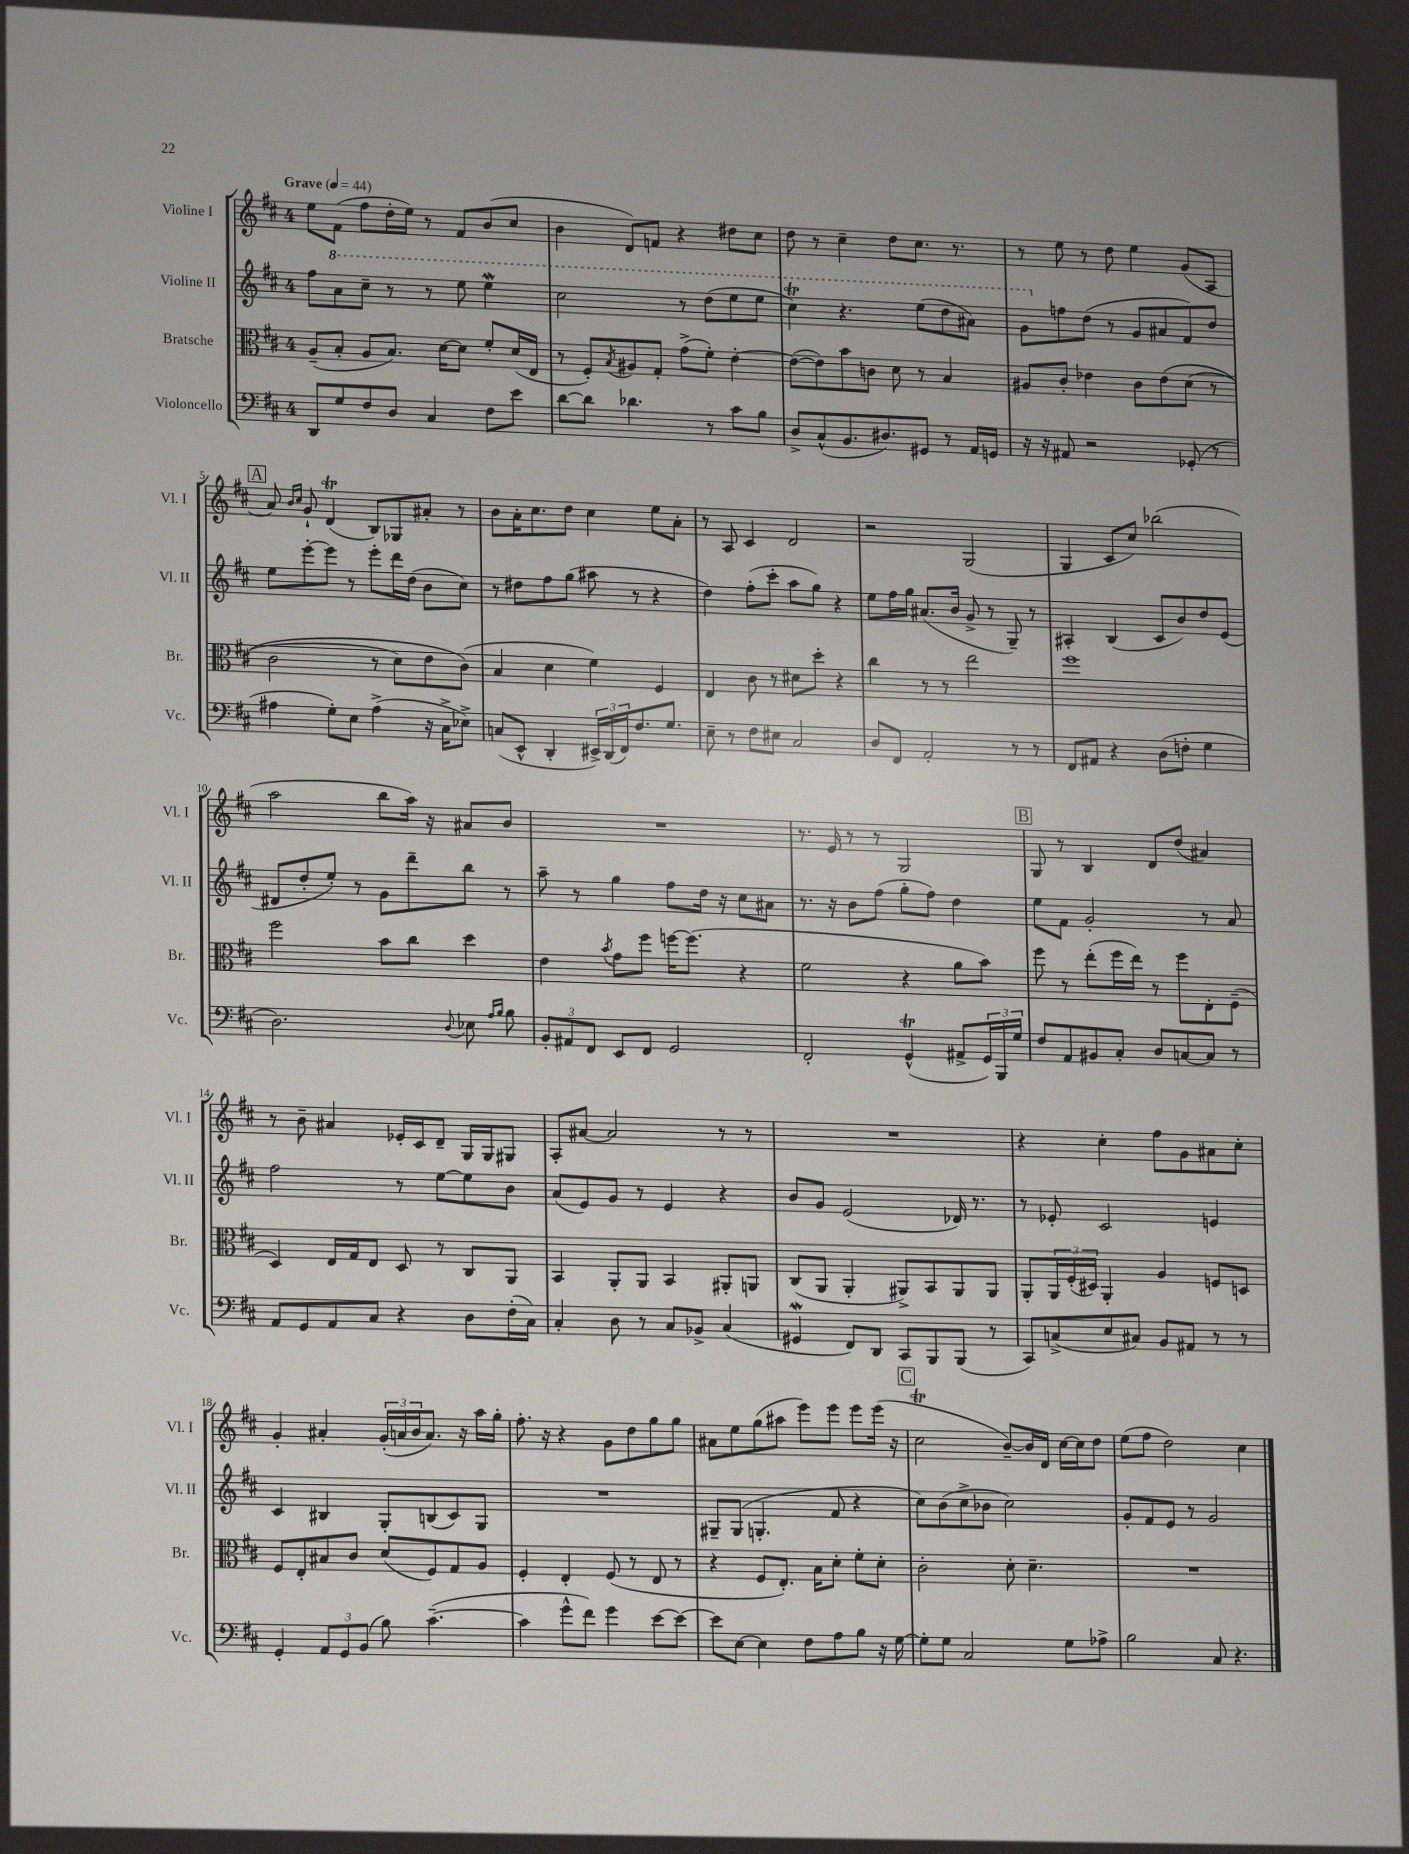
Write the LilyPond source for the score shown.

<<
\new StaffGroup <<
\new Staff = "s0" \with { instrumentName = "Violine I" shortInstrumentName = "Vl. I" } {
    \clef treble \key d \major \once \override Staff.TimeSignature.style = #'single-digit \time 4/4 \tempo "Grave" 4 = 44
    e''8 fis'8( fis''8 d''16-. e''16) r8 fis'8 b'8( cis''8 |
    b'4 d'8) f'8 r4 dis''8 cis''8 |
    d''8 r8 cis''4-- d''8 cis''8. r8. |
    r8 e''8 r8 d''8 e''4 g'8( a8 |
    \mark \markup { \box "A" } a'8) \grace { b'16 cis''16 } g'8-! d'4\trill( b8) ges8 ais'8-. r8 |
    b'8 a'16-. cis''8. d''8 cis''4 e''8 a'8-. |
    r8 a8 cis'4 d'2 |
    r2 g2( |
    g4 cis'8 cis''8) bes''2( |
    a''2 b''8 a''16) r16 ais'8 b'8 |
    R1 |
    r8. e'16 r8 r8 g2 |
    \mark \markup { \box "B" } g8 r8 b4 d'8 d''8( ais'4) |
    r8 b'8-- ais'4 ees'16-. cis'16 d'8-- g16 g16 gis8 |
    a8-. ais'8~ ais'2 r8 r8 |
    R1 |
    r4 cis''4-. fis''8 g'8 ais'8 cis''8-. |
    g'4-. ais'4-. \tuplet 3/2 { g'16-.( a'16 b'16 } a'8.) r16 a''16 g''16-. |
    fis''8.-. r16 r4 g'8 d''8 g''8 g''8 |
    ais'8 e''8 g''8( ais''8 e'''8) e'''8 e'''8 e'''16( r16 |
    \mark \markup { \box "C" } cis''2\trill b'8~--) b'16 d'16 cis''16~ cis''16 d''8 |
    e''8( fis''8 d''2) cis''4 \bar "|." |
}
\new Staff = "s1" \with { instrumentName = "Violine II" shortInstrumentName = "Vl. II" } {
    \clef treble \key d \major \once \override Staff.TimeSignature.style = #'single-digit \time 4/4
    fis''8 \ottava #1 a''8 cis'''8-- r8 r8 e'''8 e'''4\mordent |
    cis'''2 r8 d'''8( e'''8 e'''8 |
    cis'''4\trill) r4. e'''8( d'''8 ais''8) |
    g''8 \ottava #0 f''8 d''8( r8 g'8 ais'8 fis'8) d''8 |
    \mark \markup { \box "A" } e''8 e'''8~-. e'''8 r8 e'''8-. d'''16 d''16( b'8 cis''8) |
    r8 dis''8 fis''8 g''8( ais''8 r8 r4 |
    d''4) fis''8-.( cis'''8-. a''8 g''8) r4 |
    e''8 fis''16 g''16 ais'8.( b'16 g'8-> r8 g8--) r8 |
    ais4-. b4( cis'8 b'8) d''8 e'8( |
    dis'8 d''8-. e''8-.) r8 g'8 d'''8-- b''8 r8 |
    a''8-- r8 g''4 fis''8 d''16 r16 cis''8 ais'8 |
    r8. r16 b'8 fis''8( g''8-. fis''8) d''4 |
    \mark \markup { \box "B" } e''8 fis'8 g'2-. r8 a'8 |
    fis''2 r8 e''8~ e''8 b'8 |
    a'8( e'8) g'8 r8 e'4 r4 |
    b'8 g'8 e'2( des'16) r8. |
    r8 ees'8-. cis'2 e'4 |
    cis'4 bis4 g8-. b8( cis'8) g8 |
    R1 |
    gis8-- gis8( g4.-. fis'8 r4 |
    \mark \markup { \box "C" } cis''8) b'8( cis''8-> bes'8 cis''2) |
    g'8-. fis'8 e'8 r8 g'2 \bar "|." |
}
\new Staff = "s2" \with { instrumentName = "Bratsche" shortInstrumentName = "Br." } {
    \clef alto \key d \major \once \override Staff.TimeSignature.style = #'single-digit \time 4/4
    a8--( b8-. a8 b8.) d'16~ d'8 fis'8-. d'16( e16 |
    r8 fis8-.) \acciaccatura { b8 } ais8 g8-. g'8->( fis'8-.) e'4~-. |
    e'8~( e'8) b'8 c'8 d'8 r8 b4 |
    ais8 cis'8-. ees'4 cis'8 ees'8\( d'8( r8 |
    \mark \markup { \box "A" } cis'2 r8 d'8) e'8 cis'8(\) |
    b4 d'4 fis'4) fis4 |
    e4 cis'8 r8 dis'8 d''8-. r4 |
    cis''4 r8 r8 e''2 |
    fis''1 |
    fis''2 b'8 cis''8 d''4 |
    e'4 \acciaccatura { b'8 } g'8 fis''8 f''16~ f''8.( r4 |
    fis'2 r4 a'8 b'8) |
    \mark \markup { \box "B" } fis''8 r8 e''8-.( fis''16 e''16) r8 fis''8 e8-. fis8--( |
    d4) e16 g16 e8 d8 r8 cis8 a,8 |
    b,4 a,8-. a,8 b,4 ais,8-. a,8 |
    cis8( a,8 a,4-. ais,8->) b,8 ais,8 ais,8 |
    a,8-. \tuplet 3/2 { a,16 fis16-.( dis16) } a,4-. a4 f8 d8 |
    fis8 e8-. bis8 cis'8 d'8( fis8) g8 a8 |
    fis4-. e4-. fis8( r8 e8 r8 |
    r4 fis8 e8.-.) b16 d'8-. fis'8-. d'8-. |
    \mark \markup { \box "C" } cis'2-. d'8-. d'4.-- |
    R1 \bar "|." |
}
\new Staff = "s3" \with { instrumentName = "Violoncello" shortInstrumentName = "Vc." } {
    \clef bass \key d \major \once \override Staff.TimeSignature.style = #'single-digit \time 4/4
    d,8 g8 fis8 d8 cis4 fis8 e'8 |
    d'8~ d'8 des'4. r8 cis'8 b8 |
    d8-> cis8-^( b,8. dis8.) gis,8 r8 a,16 g,16 |
    r16 r16 ais,8 r2 ges,8-.( r8 |
    \mark \markup { \box "A" } ais4 g8-.) e8 ais4->( r16 cis16-> ees8->) |
    c8( e,8-^ d,4-. \tuplet 3/2 { eis,16->) d,16( fis,16) } fis8. g8. |
    e8-- r8 fis8 eis8 cis2 |
    d8 fis,8 a,2-. r8 r8 |
    fis,8 ais,8 r4 d8( f8-. g4 |
    d2.) \appoggiatura { d8 } ees8 \grace { a16 b16 } b8 |
    \tuplet 3/2 { b,8-. ais,8 fis,8 } e,8 fis,8 g,2 |
    fis,2-. g,4-^\trill( ais,8-> \tuplet 3/2 { g,16) b,,16 g16 } |
    \mark \markup { \box "B" } fis8 a,8 bis,8 cis8-. d8 c8~ c8 r8 |
    a,8 g,8 a,8 cis8 r4 d8 fis16-.( cis16) |
    cis4-. d8 r8 cis8 bes,8-> cis4( |
    gis,4\mordent fis,8) d,8 cis,8 b,,8 b,,8( r8 |
    cis,8) c8->( e8 cis8) b,8 ais,8 r8 r8 |
    g,4-. \tuplet 3/2 { a,8 g,8 b,8( } b8) cis'4.~--( |
    cis'4 g'8-^ fis'8) g'4 e'8~ e'8~ |
    e'8 e8~ e4 fis8 a8 b8 r16 g16~ |
    \mark \markup { \box "C" } g8-. g8 cis2 g8 aes8-> |
    b2 cis8 r4. \bar "|." |
}
>>
>>
